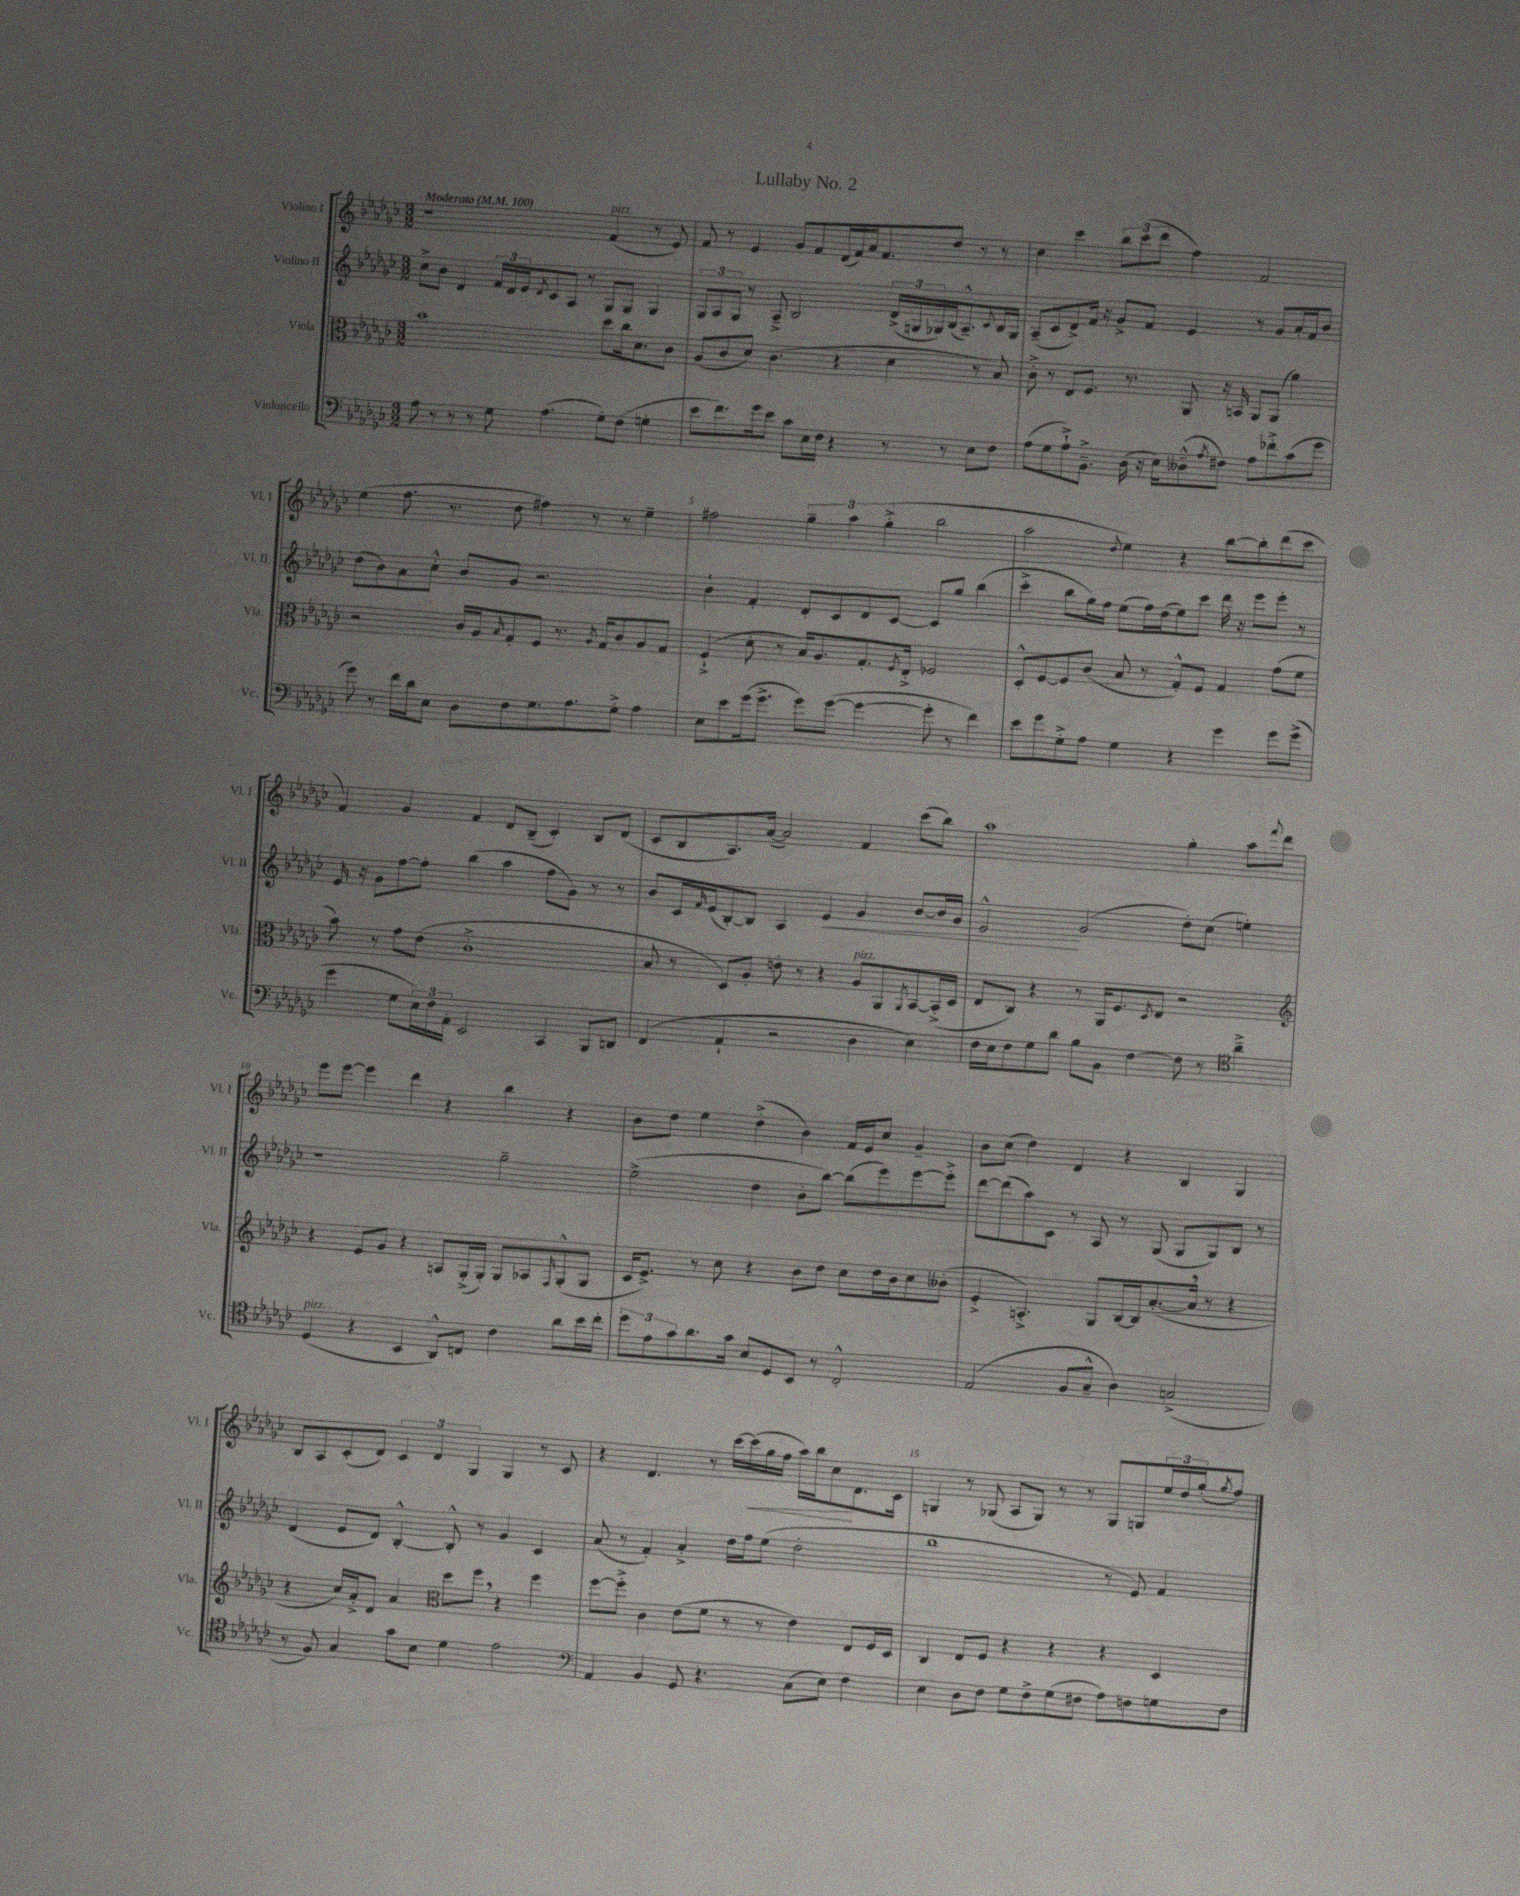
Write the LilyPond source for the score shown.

\header { title = "Lullaby No. 2" }
<<
\new StaffGroup <<
\new Staff = "s0" \with { instrumentName = "Violino I" shortInstrumentName = "Vl. I" } {
    \clef treble \key ges \major \numericTimeSignature \time 3/2 \tempo "Moderato" 4 = 100
    r1 f'4^\markup { \italic "pizz." }( r8 ees'8) |
    f'8 r8 ees'4 ges'8 f'8 des'16( f'16) aes'16 f'8. des''8 r8 r8 |
    ces''4 ces'''4 \tuplet 3/2 { bes''8 ces'''8( des'''8 } f''4) f'2 |
    ees''4( f''8. r8. des''8 fis''4) r8 r8 ees''4-- |
    fis''2 \tuplet 3/2 { ges''4-- aes''4 ges''4-.->( } bes''2 |
    aes''2 \appoggiatura { des''8 } ees''4) r4 bes''8~ bes''8-. des'''8( ces'''8 |
    f'4) ges'4 f'4 des'8 bes8--( ces'4-.) bes8 des'8( |
    ces'8 bes8 aes8.) aes'16~( aes'2) f'4 ces'''8( bes''8) |
    aes''1 ges''4-. aes''8 \appoggiatura { f'''8 } des'''8 |
    ees'''8 ees'''8~ ees'''4 des'''4 r4 bes''4 r4 |
    bes'8 des''8 ees''4 des''4-.->( bes'4) f'16 ees'16 ces''8 ges'4-- |
    bes'8 ces''8( des''4) des'4 r4 bes4 ges4 |
    bes8 aes8 ces'8-.( des'8) \tuplet 3/2 { ces'4 des'4 ges4 } ges4 r8 ces'8 |
    r4 des'4. r8 ces'''16~ ces'''16\<( ges''16 f''16 aes''16) bes''16 ces''8\! des'8. ces'16 |
    g4 r8 ges8( aes8 ges8) r8 r8 ges8 g8 \tuplet 3/2 { ees''16 des''16 ges''16-.( } \acciaccatura { ges''8 } f''8) \bar "|." |
}
\new Staff = "s1" \with { instrumentName = "Violino II" shortInstrumentName = "Vl. II" } {
    \clef treble \key ges \major \numericTimeSignature \time 3/2
    ces''8-> bes'8 des'4 \tuplet 3/2 { f'16 des'16 ees'16 } \acciaccatura { des'8 } ces'8 aes8 r8 ges8 ges8 ges4 |
    \tuplet 3/2 { ges8 aes8 ges8 } r8 aes8---> bes2 \tuplet 3/2 { des'16->( g16 ges16) } bes16( aes8.---^) \appoggiatura { ces'8 } bes16 ges16 |
    aes8--( ces'8 des'8->) f'16 r16 ges'8-> f'8 ees'4 r8 ges'8 aes'16-. f'16 bes'8 |
    des''8( bes'8) aes'8 ces''8-.-^ bes'8 ges'8 r2. |
    bes'4-! f'4-. des'8-. ces'8 des'8 ces'8~ ces'8 ges''8 bes''4( |
    ces'''4-.-> bes''8 ges''16) f''16 ees''8( f''16) des''16( ees''8) ces'''8 des'''16 r16 ees'''8 ees'''8-. r8 |
    ees'16 r16 ges'8 f''8~ f''8-. bes''4( aes''4 f''8 ges'8) r8 r8 |
    bes'8 ces'16 \grace { f'16 } ees'16( bes8~-.) bes8 aes4 ees'4\< ges'4 bes'8~ bes'16 ges'16 |
    ees'2-^\! ges'2( des''8-.) ces''8( e''4-.) |
    r1 ges''2-- |
    ees''2->( des''4 bes'8-. bes''8~) bes''8( ees'''8) ees'''8~ ees'''8-.-> |
    des'''8~ des'''8( aes''8) ces'8 r8 aes8 r8 ges8( ges8 ges8) bes8 r8 |
    des'4( ees'8 des'8) bes4~-.-^ bes8-.-^ r8 ges'4 ces'4 |
    aes'8( r8 f'4-.) aes'4-.-> des''16 f''16 ees''8( des''2-. |
    bes''1 r8 ees'8) f'4 \bar "|." |
}
\new Staff = "s2" \with { instrumentName = "Viola" shortInstrumentName = "Vla." } {
    \clef alto \key ges \major \numericTimeSignature \time 3/2
    bes'1 des''8 ces''16 des'8. ces'8 |
    aes8( ces'8 des'8) ces'4.( r4 des'4 r8 bes8) |
    ces'8-.-> r8 ees8 f8. r8. aes,8 r16 b,16 aes,8 aes,8( aes'4) |
    r2 ces'16 aes16 \grace { bes16 } ges8-. f8 r8. \acciaccatura { aes8 } ges16 ces'8 aes8 ges8 |
    f4-!->( des'8-. r8 bes16) aes8. ges8.-. \acciaccatura { f8 } ees16-.-> fes2 |
    des8-.-^ f8~ f8 ces'8( bes8 r8 ges8-.-^) f8 ges4 ges'8( f'8 |
    bes'8) r8 ges'8 ees'8( ces'1-.-> |
    bes8 r8 des8) aes8-. e'8-. r8 r4 aes8^\markup { \italic "pizz." } aes,8 \acciaccatura { aes,8 } bes,8~ bes,16-.->( des16 |
    ees8 ces8) r4 r8 aes,16 f8. \acciaccatura { des8 } ees8 r2 |
    \clef treble r4 ees'8 ges'8 r4 a8 ges16-.->( ges16-.) ges8 aes8 \grace { f16 } ges8-.-^( ges8 |
    ces'16 ees'8.->) r8 ces''8 r4 bes'8 des''8 ces''8 des''16 bes'16 ces''8 beses'8-.( |
    ees'4-.-> a4.-.->) ges8 bes16~ bes16 aes'8.~-.( aes'16 \breathe r8 r4 |
    r4 ces''16) aes'16-.-> des'8 aes'4 \clef alto des''8 f''8 \breathe r4 f''4 |
    f''8~ f''8-.-> ces'4 ees'8( f'8 r8 r8 ees'4) ees8 f16 des16 |
    ces4 ees8 f8 r4 r4 r4 des4 \bar "|." |
}
\new Staff = "s3" \with { instrumentName = "Violoncello" shortInstrumentName = "Vc." } {
    \clef bass \key ges \major \numericTimeSignature \time 3/2
    aes8 r8 r8 r8 ges8 aes4.( ges8-.) f8( g4-. |
    ees'8 f'8.) ges'16 ees'8 ces'8 ees16 f16 r4 r8 r8 ees8 f8 |
    aes8( ges8 aes8-!->) bes,8.---> des16( r16 ees16) deses8---^( \acciaccatura { aes8 } fis8) aes8 fes'8-.-> ces'8( ges'8 |
    ges'8) r8 f'16 des'16 ees8 des8 f8 ges8. aes8. ges8-.-> aes4 |
    ees8 ees'8 ges'16( ges'8.-> ges'8) ges'8~( ges'4~ ges'8-. r8 f'4) |
    ees'8 ges'8 ges8-.-> aes8 ges4 r4 ges'4 ges'8 ges'8->( |
    ges'4 ges8 \tuplet 3/2 { ees16) f16 aes,16-. } ees,2 ces,4 bes,,8 d,8 |
    f,4( aes,4-! r2 des4 ees4) |
    f16 ees16 f8 ges8 des'8 bes8 bes,8 f4~ f8 r8 \clef tenor aes'4---> |
    des4^\markup { \italic "pizz." }( r4 bes,4 aes,8-^) c8 ces'4 aes'8 bes'16 ces''16-. |
    \tuplet 3/2 { des''8 ees'8 ges'8 } aes'8. ges'16 bes8 des8 bes,8 r8 ces2-.-^ |
    ees2( f8 ges8---^ aes4) g2->( |
    r8 f8) ges4 ges'8 bes8 des'4 ees'2 |
    \clef bass aes,4 bes,4 ges,8 r4. ces8( ees8) f4 |
    ees4 des8 f8 ges8 f8-> ges8( fis8 aes8) f8 g8 f8 \bar "|." |
}
>>
>>
\layout { \context { \Score \override BarNumber.break-visibility = ##(#f #t #t) barNumberVisibility = #(every-nth-bar-number-visible 5) } }
